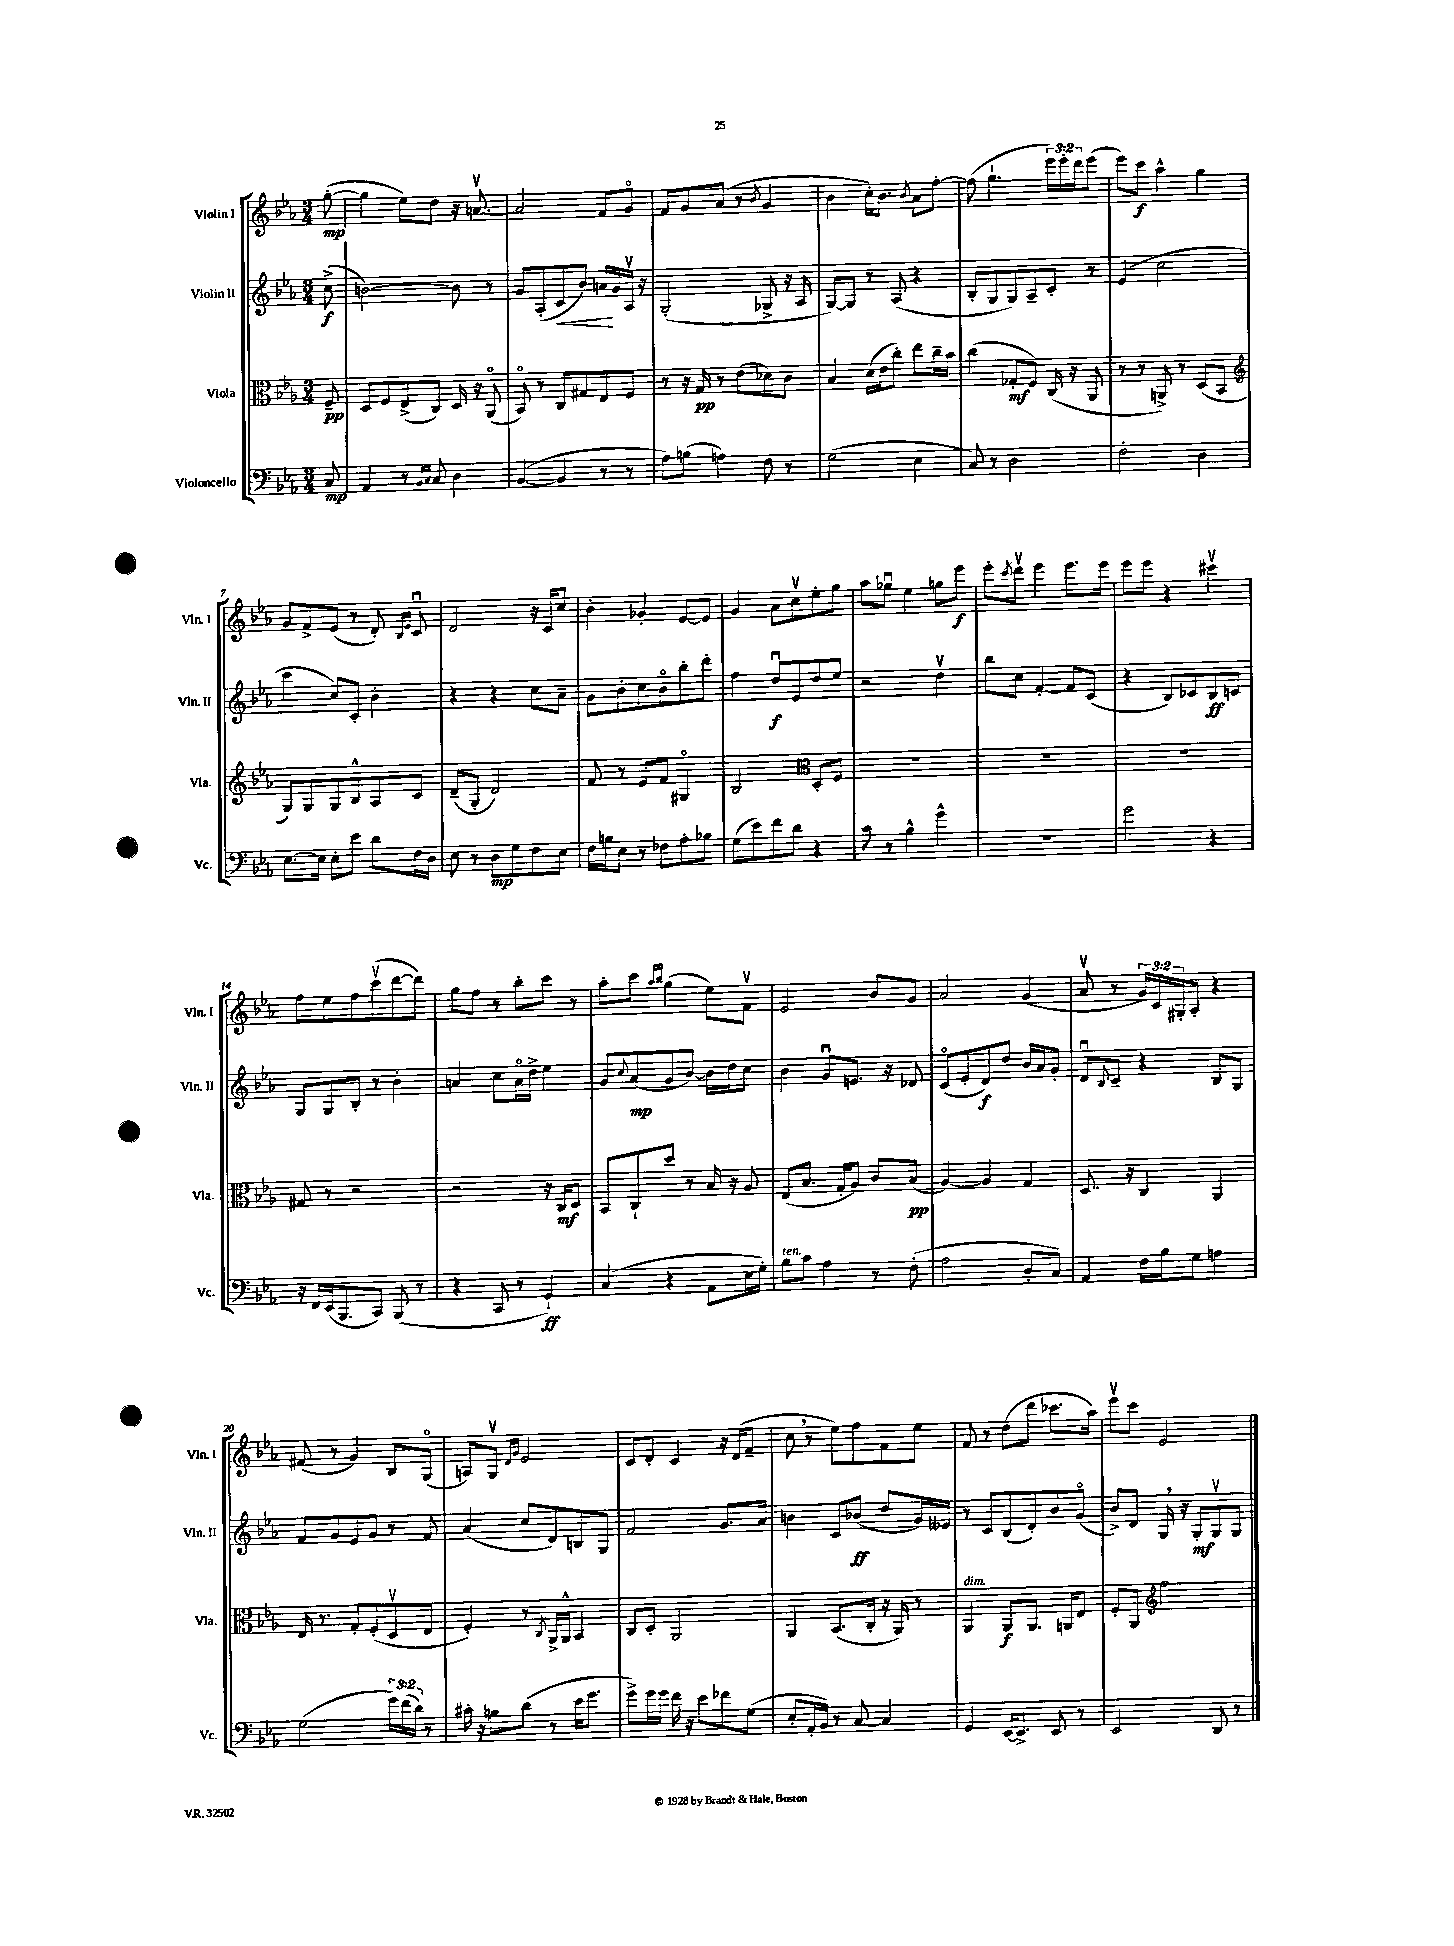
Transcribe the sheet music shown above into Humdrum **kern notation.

**kern	**kern	**kern	**kern
*staff4	*staff3	*staff2	*staff1
*clefF4	*clefC3	*clefG2	*clefG2
*k[b-e-a-]	*k[b-e-a-]	*k[b-e-a-]	*k[b-e-a-]
*M3/4	*M3/4	*M3/4	*M3/4
8C/	8F~/	(8cc^\	([8gg'\
=	=	=	=
4AA-/	8D/L	[2b\)	4gg\]
.	8F/	.	.
8r	(8E-^/	.	8ee-\L)
16qqBB-/LL	.	.	.
16qqC/JJ	.	.	.
8C/	8C/J)	.	8dd\J
4D\	16D/	8b\]	16r
.	16r	.	[8.av/
.	(8AA-o/	8r	.
=	=	=	=
([4BB-/	8BB-o/)	8g/L	2a/]
.	8r	(8A-'/	.
4BB-/]	8C/L	8c/	.
.	8G#/	8b-/J)	.
8r	8E-/	16a/LL	8f/L
.	.	16g/	.
8r	8F/J	16A-v/JJ	8go/J
.	.	16r	.
=	=	=	=
8A-\L)	8r	(2G'/	8f/L
(8B\J	16r	.	8g/
.	16G/	.	.
4A\)	8r	.	(8a-/J
.	(8e-\L	.	8r
.	.	.	8qb-/
8F\	8d-\)	8G-^/	4g/
8r	8c\J	16r	.
.	.	16A-/	.
=	=	=	=
(2G\	4B-/	[8G/L)	4b-\
.	.	8G/]J	.
.	(16d\LL	8r	16cc'\LK)
.	16e-\J	.	8.b-\J
.	8cc'\J)	(8A-/	.
.	.	.	8qb-/
4E-\	8ee-\L	4r	8a-\L
.	16cc~\L	.	[8ff'\J
.	16b-\JJ	.	.
=	=	=	=
8C/)	(4cc\	8B-'/L	(8ff\]
8r	.	8G/	4.gg`\
2D\	8G-'/L	8G/)	.
.	8F/J)	8A-~/	.
.	(16C/	8c'/J	24eee-\LL)
.	.	.	24eee-'\
.	16r	.	.
.	.	.	24ddd\J
.	8AA-/	8r	(8eee-\J
=	=	=	=
2F'\	8r	(4e-/	8eee-\L)
.	8r	.	8ccc\J
.	8AA^/)	2cc\	4aa-^^\
.	8r	.	.
4D\	(8D/L	.	4gg\
.	8BB-/J	.	.
=	=	=	=
*	*clefG2	*	*
[8.E-\L	8G/L)	4ccc\	8g/L
.	8G/	.	8f^/
16E-\]Jk	.	.	.
8E-'\L	8G/	8cc/L)	(8e-/J
8e-\J	8B-^^/	8c'/J	8r
8d\L	8A-/	4b-'\	8d'/)
.	.	.	16qqB-/LL
.	.	.	16qqe-/JJ
16F\L	8c/J	.	8cu/
16D\JJ	.	.	.
=	=	=	=
8E-\	(8d~/L	4r	2d/
8r	8G'/J	.	.
8D\L	2d/)	4r	.
8G\	.	.	.
8F\	.	8cc\L	16r
.	.	.	16c/LK
8E-\J	.	8a-~\J	8cc/J
=	=	=	=
16F\LL	8f/	8g\L	4b-'\
16B\J	.	.	.
8E-\J	8r	8b-'\	.
8r	8e-/L	8cc\	4g-'/
8F-\L	8f/J	8b-o\	.
8A-'\	4G#o/	8bb-'\	[8e-/L
8B-\J	.	8ddd'\J	8e-/]J
=	=	=	=
(8G\L	2B-/	4ff\	4g/
8e-\)	.	.	.
8f\	.	8ddu/L	8a-\L
8d\J	.	8e-/	8ccv\
*	*clefC3	*	*
4r	8D'/L	8dd/	8ee-'\
.	8F/J	8ee-/J	8gg\J
=	=	=	=
8c\	2.r	2r	8aa-\L
8r	.	.	8gg-u\J
4B-^^\	.	.	4ee-\
4g^^\	.	4ddv\	8gg\L
.	.	.	8eee-\J
=	=	=	=
2.r	2.r	8bb-\L	8eee-'\L
.	.	.	8qccc/
.	.	8cc\J	8dddv\J
.	.	[4f'/	4eee-\
.	.	8f/]L	8.eee-\L
.	.	(8c/J	.
.	.	.	16eee-\Jk
=	=	=	=
2g\	2.r	4r	8eee-\L
.	.	.	8eee-\J
.	.	8B-/L)	4r
.	.	8c-/	.
4r	.	8B-/	4ccc#v\
.	.	8c/J	.
=	=	=	=
16r	8G#/	8G/L	8ff\L
16FF/LL	.	.	.
(16EE-/J	8r	8G/	8ee-\
8.BBB-/	.	.	.
.	2r	8B-'/J	8ff\
8CC/J)	.	8r	(8cccv\
(8BBB-/	.	4b-'\	[8ddd\
8r	.	.	8ddd\]J)
=	=	=	=
4r	2r	4a/	8gg\L
.	.	.	8ff\J
8CC/	.	8cc\L	8r
8r	.	16ao\L	8bb-'\L
.	.	16dd^\JJ	.
4GG`/)	16r	4ee-\	8ccc\J
.	16C/LK	.	.
.	8D/J	.	8r
=	=	=	=
(4C/	8BB-/L	8g/L	8aa-'\L
.	.	8qqcc/	.
.	8C`/	(8a-/	8ccc\J
.	.	.	16qqaa-/LL
.	.	.	16qqbb-/JJ
4r	8dd/J	8g/	(4gg\
.	8r	[8b-/J)	.
8AA-\L	16B-/	16b-\]LL	8ee-\L)
.	16r	16dd\J	.
16E-\L	8A-/	8cc\J	8fv\J
16G'\JJ)	.	.	.
=	=	=	=
8B-\L	(8E-/L	4b-\	2e-/
8c\J	8.B-/J	.	.
4A-\	.	8gu/L	.
.	16G'/LK	.	.
.	8A-/J)	8.e/J	.
8r	8c/L	.	8b-/L
.	.	16r	.
(8F'\	(8B-/J	8d-/	8g/J
=	=	=	=
2A-\	[4A-/)	(8co/L	2a-/
.	.	8e-'/	.
.	4A-/]	8d/)	.
.	.	8dd/J	.
8D'/L	4G/	16b-/LL	(4g/
.	.	16a-/J	.
8C/J)	.	8g'/J	.
=	=	=	=
4AA-/	8.D/	8du/L	8a-v/
.	.	8qqB-/	.
.	.	8c~/J	8r
.	16r	.	.
16F\LL	4C/	4r	24g/LL)
.	.	.	24c/
16B-\J	.	.	.
.	.	.	24G#'/J
8G\J	.	.	8A-'/J
4A\	4AA-/	8B-/L	4r
.	.	8G/J	.
=	=	=	=
(2G\	16E-/	8f/L	(8f#/
.	8.r	.	.
.	.	8g/	8r
.	8G'/L	8e-/	4g/)
.	(8F'/	8g/J	.
24g\LL)	8Dv/	8r	8B-/L
(24f\	.	.	.
24d\JJ)	.	.	.
8r	8E-/J	8f/	(8Go/J
=	=	=	=
16c#'\	4F'/)	(4a-/	8A/L)
16r	.	.	.
8B\L	.	.	8Gv/J
.	.	.	16qqd/LL
.	.	.	16qqg/JJ
(8d\J	8r	8cc/L	2e-/
.	8qC/	.	.
8r	16AA-^/LL	8d/)	.
.	16AA-^^/JJ	.	.
16e-\LK	4BB-/	8B/	.
8.g\J	.	.	.
.	.	8G/J	.
=	=	=	=
8g^\L)	8C/L	2f/	8c/L
16g\L	8D'/J	.	8d'/J
16g\JJ	.	.	.
16f\	2AA-/	.	4c/
16r	.	.	.
8e-\L	.	.	.
8f-\	.	8.g/L	16r
.	.	.	(16d/LK
(8G\J	.	.	8f~/J
.	.	16a-/Jk	.
=	=	=	=
8E-'/L	4AA-/	4b\	8cc\
16AA-'/L	.	.	8r
16BB-/JJ)	.	.	.
8r	(8.BB-/L	8c/L	8ee-\L)
[8C/	.	(8b-/J	8ff\
.	16C'/Jk	.	.
4C/]	16r	8dd/L	8f\
.	16AA-/)	.	.
.	8r	16g/L)	8ee-\J
.	.	16e--/JJ	.
=	=	=	=
4GG/	4AA-/	8r	8f/
.	.	8c/L	8r
[16EE-/LK	8AA-/L	(8B-/	(8dd\L
8.EE-^/]J	.	.	.
.	8.AA-/J	8d'/)	8ddd\J
8EE-/	.	8b-/	8.ccc-\L
.	16AA/LK	.	.
8r	8E-/J	(8go/J	.
.	.	.	16aa-\Jk)
=	=	=	=
2EE-/	8F'/L	8b-^/L)	8eee-v\L
.	8AA-/J	8d/J	8ccc\J
*	*clefG2	*	*
.	2ff\	16G/	2e-/
.	.	16r	.
.	.	8G'/L	.
8DD/	.	8Gv/	.
8r	.	8G/J	.
==	==	==	==
*-	*-	*-	*-
